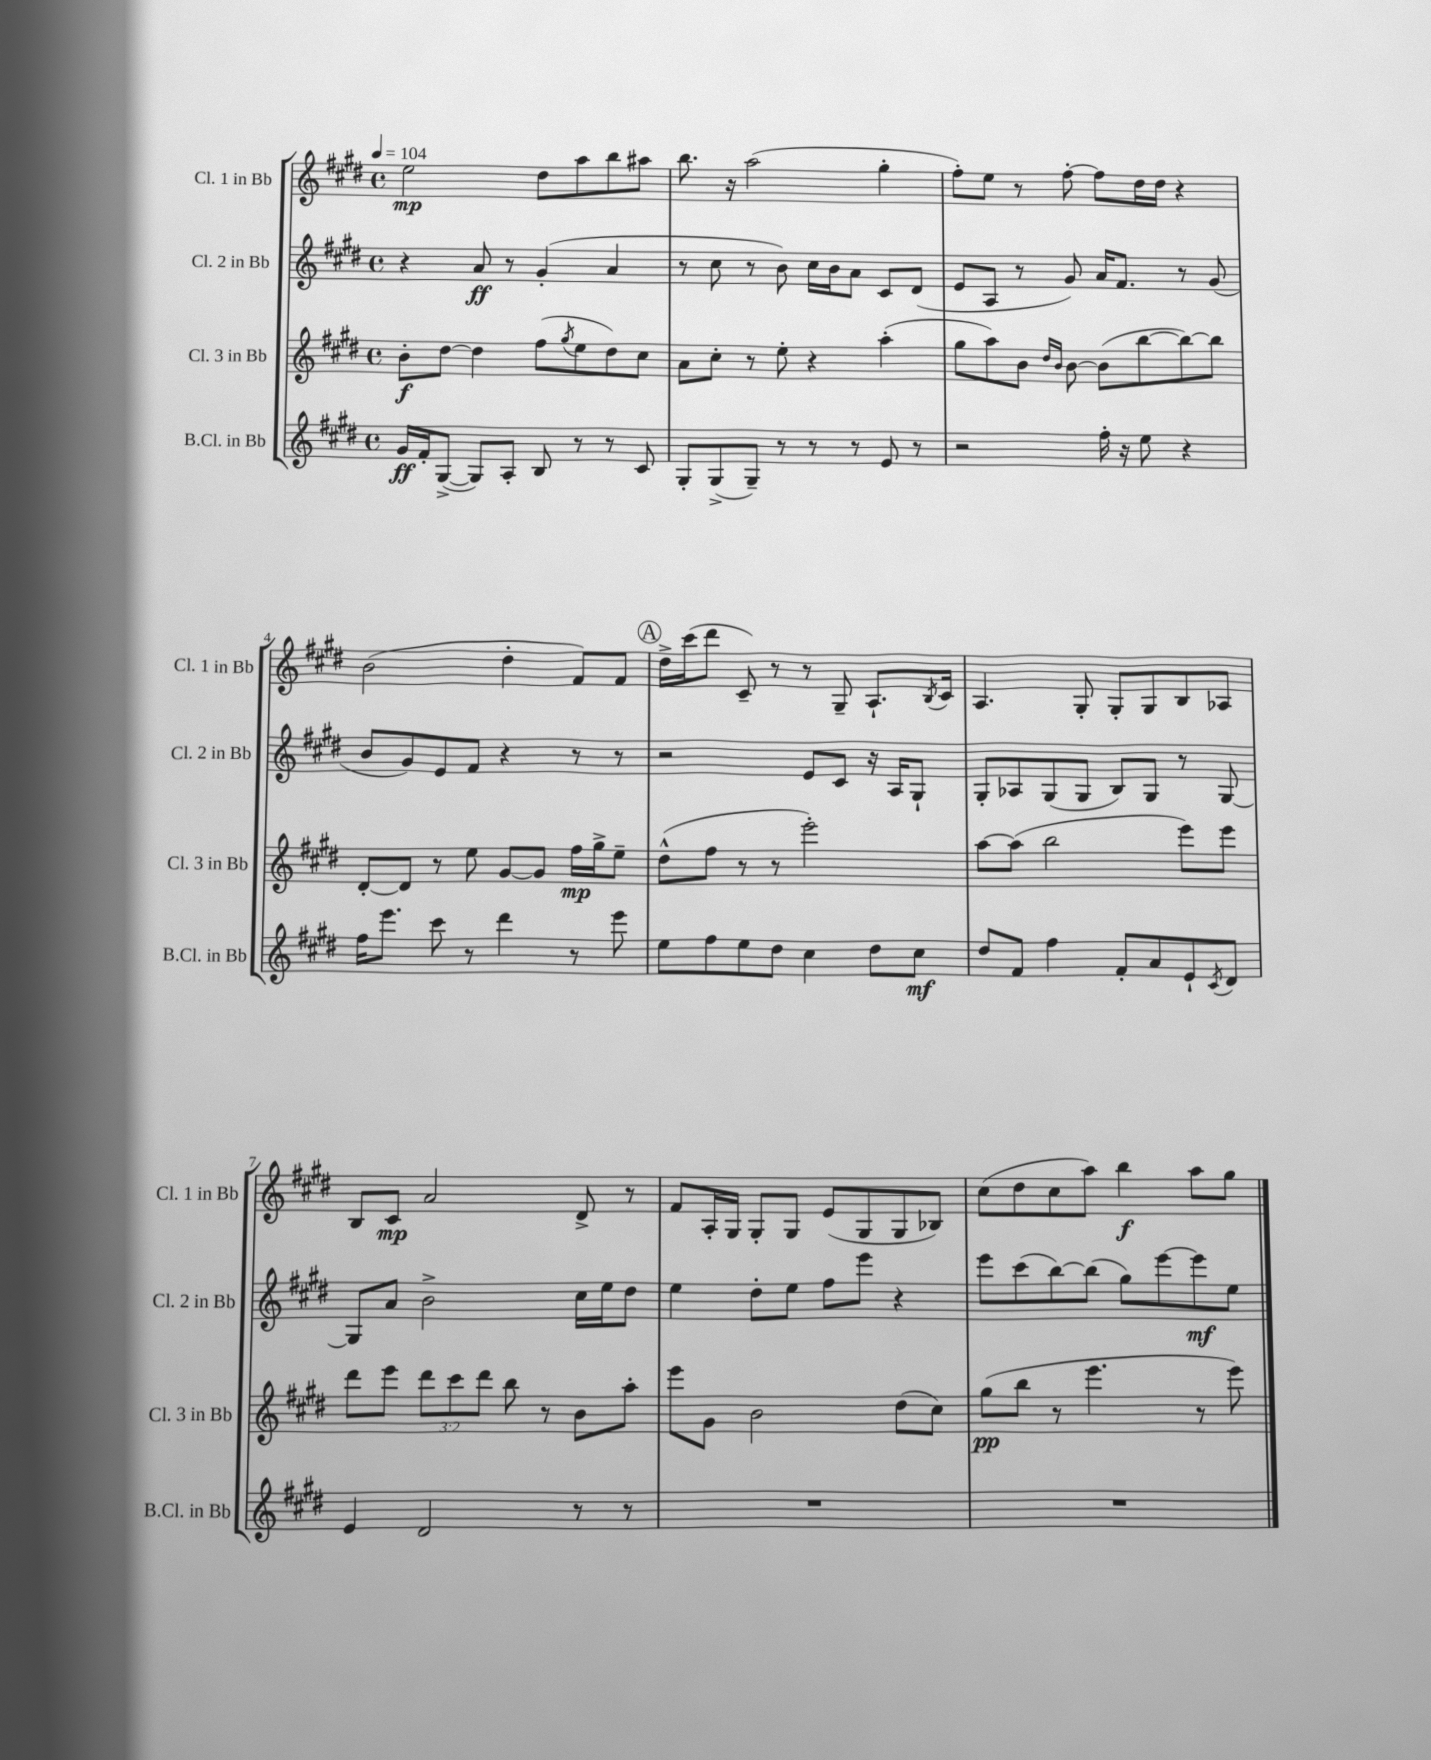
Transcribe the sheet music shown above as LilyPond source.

<<
\new StaffGroup <<
\new Staff = "s0" \with { instrumentName = "Cl. 1 in Bb" shortInstrumentName = "Cl. 1 in Bb" } {
    \clef treble \key e \major \defaultTimeSignature \time 4/4 \tempo 4 = 104
    e''2\mp dis''8 a''8 b''8 ais''8 |
    b''8. r16 a''2( gis''4-. |
    fis''8-.) e''8 r8 fis''8~-. fis''8 dis''16 dis''16 r4 |
    b'2( dis''4-. fis'8) fis'8 |
    \mark \markup { \circle "A" } dis''16-> cis'''16( dis'''8 cis'8--) r8 r8 gis8-- a8.-! \acciaccatura { b8 } cis'16 |
    a4. gis8-. gis8-. gis8 b8 aes8 |
    b8 cis'8\mp a'2 dis'8-> r8 |
    fis'8 a16-. gis16 gis8-. gis8 e'8( gis8 gis8 bes8) |
    cis''8( dis''8 cis''8 a''8) b''4\f a''8 gis''8 \bar "|." |
}
\new Staff = "s1" \with { instrumentName = "Cl. 2 in Bb" shortInstrumentName = "Cl. 2 in Bb" } {
    \clef treble \key e \major \defaultTimeSignature \time 4/4
    r4 a'8\ff r8 gis'4-.( a'4 |
    r8 cis''8 r8 b'8) cis''16 b'16 a'8 cis'8 dis'8( |
    e'8 a8 r8 gis'8) a'16 fis'8. r8 gis'8( |
    b'8 gis'8) e'8 fis'8 r4 r8 r8 |
    \mark \markup { \circle "A" } r2 e'8 cis'8 r16 a16 gis8-! |
    gis8-. aes8 gis8( gis8 b8) gis8 r8 gis8~ |
    gis8 a'8 b'2-> cis''16 e''16 dis''8 |
    e''4 dis''8-. e''8 fis''8 e'''8 r4 |
    e'''8 cis'''8( b''8~) b''8( gis''8) e'''8~ e'''8\mf e''8 \bar "|." |
}
\new Staff = "s2" \with { instrumentName = "Cl. 3 in Bb" shortInstrumentName = "Cl. 3 in Bb" } {
    \clef treble \key e \major \defaultTimeSignature \time 4/4 \override Staff.TupletNumber.text = #tuplet-number::calc-fraction-text
    b'8-.\f dis''8~ dis''4 fis''8( \acciaccatura { gis''8 } e''8 dis''8) cis''8 |
    a'8 cis''8-. r8 e''8-. r4 a''4-.( |
    gis''8 a''8) b'8 \grace { dis''16 b'16 } b'8~ b'8( b''8~ b''8~) b''8 |
    dis'8~-. dis'8 r8 e''8 gis'8~ gis'8 fis''16\mp gis''16-> e''8-- |
    \mark \markup { \circle "A" } dis''8-^( fis''8 r8 r8 e'''2-.) |
    a''8~ a''8( b''2 e'''8) e'''8 |
    dis'''8 e'''8 \tuplet 3/2 { dis'''8 cis'''8 dis'''8 } b''8 r8 b'8 a''8-. |
    e'''8 gis'8 b'2 dis''8( cis''8) |
    gis''8\pp( b''8 r8 e'''4. r8 e'''8) \bar "|." |
}
\new Staff = "s3" \with { instrumentName = "B.Cl. in Bb" shortInstrumentName = "B.Cl. in Bb" } {
    \clef treble \key e \major \defaultTimeSignature \time 4/4
    gis'16\ff fis'16-. gis8~->( gis8) a8-. b8 r8 r8 cis'8 |
    gis8-. gis8->( gis8--) r8 r8 r8 e'8 r8 |
    r2 fis''16-. r16 e''8 r4 |
    fis''16 e'''8. cis'''8 r8 dis'''4 r8 e'''8 |
    \mark \markup { \circle "A" } e''8 fis''8 e''8 dis''8 cis''4 dis''8 cis''8\mf |
    dis''8 fis'8 fis''4 fis'8-. a'8 e'8-! \acciaccatura { cis'8 } dis'8 |
    e'4 dis'2 r8 r8 |
    R1 |
    R1 \bar "|." |
}
>>
>>
